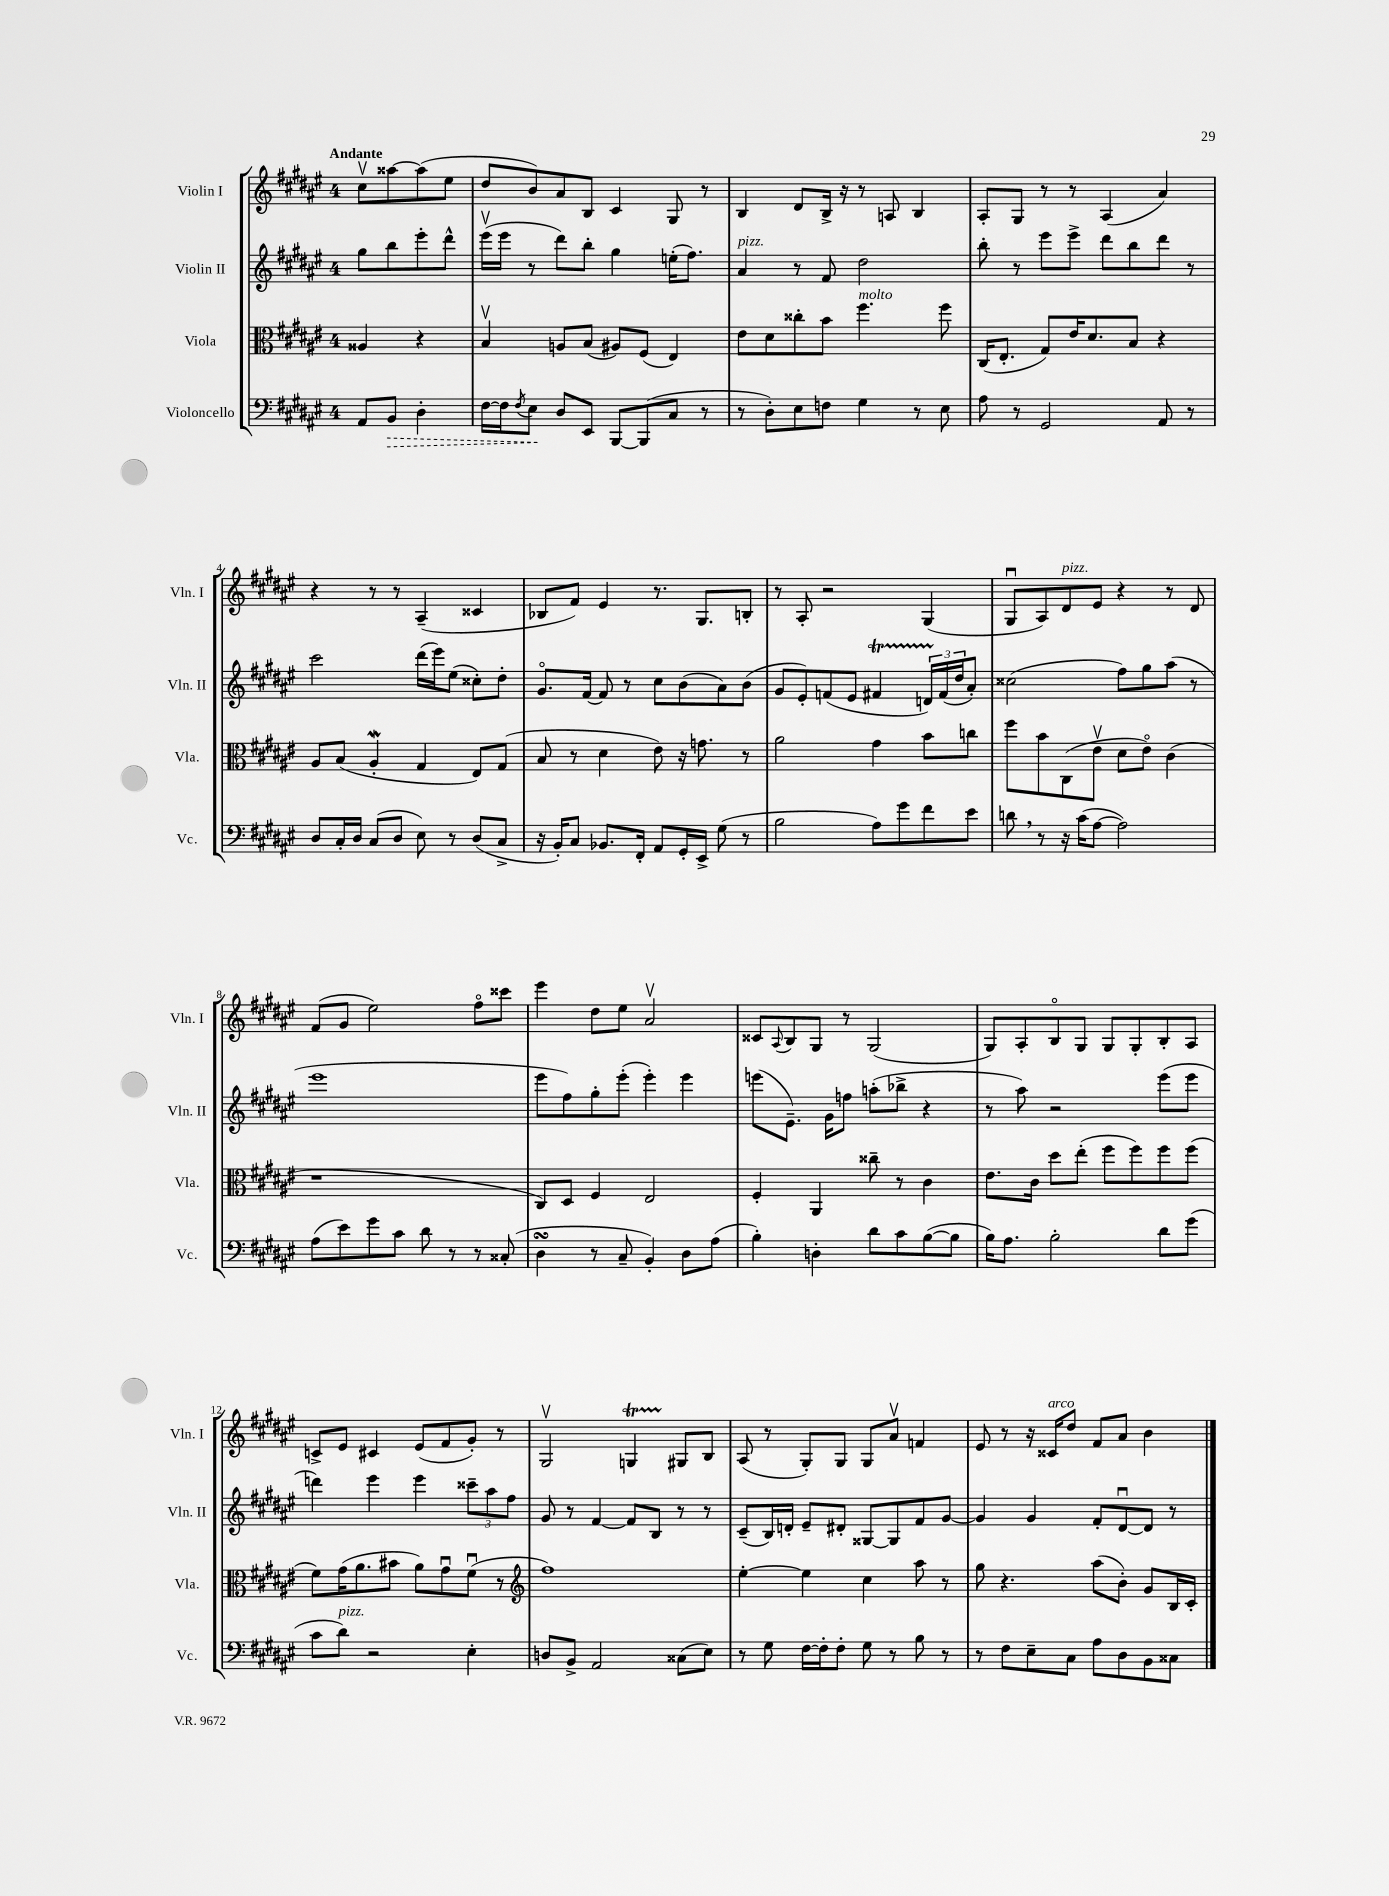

**kern	**dynam	**kern	**kern	**kern
*part4	*part4	*part3	*part2	*part1
*staff4	*staff4	*staff3	*staff2	*staff1
*I"Violoncello	*	*I"Viola	*I"Violin II	*I"Violin I
*I'Vc.	*	*I'Vla.	*I'Vln. II	*I'Vln. I
*clefF4	*	*clefC3	*clefG2	*clefG2
*k[f#c#g#d#a#e#]	*	*k[f#c#g#d#a#e#]	*k[f#c#g#d#a#e#]	*k[f#c#g#d#a#e#]
*M4/4	*	*M4/4	*M4/4	*M4/4
=	=	=	=	=
!	!	!	!	!LO:TX:a:B:t=Andante
8AA#/L	.	4A##X/	8gg#\L	8cc#v\L
!	!LO:HP:b	!	!	!
8BB/J	>	.	8bb\	[8aa##X\
4D#'\	.	4r	8eee#'\	(8aa##\]
.	.	.	8ddd#^^\J	8ee#\J
=1	=1	=1	=1	=1
[16F#\LL	.	4Bv/	(16eee#v\LL	8dd#/L
16F#\J]	.	.	16eee#\JJ	.
8qF#/	.	.	.	.
8E#\J	.	.	8r	8b/)
8D#/L	]	8An/L	8ddd#\L)	8a#/
8EE#/J	.	(8B/J	8bb'\J	8B/J
[8BBB/L	.	8A#X/L)	4gg#\	4c#/
(8BBB/]	.	(8F#/J	.	.
8C#/J	.	4E#/)	(16een'\KL	8G#/
.	.	.	8.ff#\J)	.
8r	.	.	.	8r
=2	=2	=2	=2	=2
!	!	!	!LO:TX:a:i:t=pizz.	!
8r	.	8e#\L	4a#/	4B/
8D#'\L)	.	8d#\	.	.
8E#\	.	8cc##X'\	8r	8d#/L
8Fn\J	.	8b\J	8f#/	16B^/Jk
.	.	.	.	16r
!	!	!LO:TX:a:i:t=molto	!	!
4G#\	.	4.ff#\	2dd#\	8r
.	.	.	.	8An/
8r	.	.	.	4B/
8E#\	.	8ff#\	.	.
=3	=3	=3	=3	=3
8A#\	.	(16C#/KL	8bb'\	8A#'/L
.	.	8.E#'/J	.	.
8r	.	.	8r	8G#/J
2GG#/	.	8G#/L)	8eee#\L	8r
.	.	16e#/K	8eee#^\J	8r
.	.	8.d#/	.	.
.	.	.	8ddd#\L	(4A#/
.	.	8B/J	8bb\	.
8AA#/	.	4r	8ddd#\J	4a#/)
8r	.	.	8r	.
!!LO:LB:g=z
=4	=4	=4	=4	=4
8D#/L	.	8A#/L	2ccc#\	4r
16C#'/L	.	(8B/J	.	.
16D#/JJ	.	.	.	.
(8C#/L	.	4A#W'/	.	8r
8D#/J	.	.	.	8r
8E#\)	.	4G#/	(16ddd#\LL	(4A#~/
.	.	.	16eee#\J)	.
8r	.	.	(8ee#\J	.
(8D#/L	.	8E#/L)	8cc##X'\L)	4c##X/
8C#^/J	.	(8G#/J	8dd#'\J	.
=5	=5	=5	=5	=5
16r	.	8B/	8.g#/L	8B-X/L
16BB'/KL)	.	.	.	.
8C#/J	.	8r	.	8f#/J)
.	.	.	[16f#/Jk	.
8.BB-X/L	.	4d#\	8f#/]	4e#/
.	.	.	8r	.
16FF#'/Jk	.	.	.	.
8AA#/L	.	8e#\)	8cc#\L	8.r
16GG#'/L	.	16r	(8b\	.
16EE#^/JJ	.	8.gn\	.	8.G#/L
(8G#\	.	.	8a#\)	.
8r	.	8r	(8b\J	8Bn'/J
=6	=6	=6	=6	=6
2B\	.	2a#\	8g#/L	8r
.	.	.	8e#'/)	8A#'/
.	.	.	(8fn/	2r
.	.	.	8e#/J	.
8A#\L)	.	4g#\	4f#XT/	.
8g#\	.	.	.	.
8f#\	.	8b\L	24dnTTT/LL)	(4G#/
.	.	.	(24f#/	.
.	.	.	24dd#/J	.
8e#\J	.	8ccn\J	8a#'/J)	.
=7	=7	=7	=7	=7
8dn,\	.	8ff#\L	(2cc##X\	8G#u/L
8r	.	8b\	.	8A#/)
!	!	!	!	!LO:TX:a:i:t=pizz.
16r	.	(8C#\	.	8d#/
(16c#\KL	.	.	.	.
[8A#\J	.	8e#v\J	.	8e#/J
2A#\])	.	8d#\L	8ff#\L)	4r
.	.	8e#\J)	8gg#\	.
.	.	(4c#\	(8aa#\J	8r
.	.	.	8r	8d#/
!!LO:LB:g=z
=8	=8	=8	=8	=8
(8A#\L	.	1r	1eee#	(8f#/L
8e#\)	.	.	.	8g#/J
8g#\	.	.	.	2ee#\)
8c#\J	.	.	.	.
8d#\	.	.	.	.
8r	.	.	.	.
8r	.	.	.	8ff#\L
(8C##X'/	.	.	.	8ccc##X\J
=9	=9	=9	=9	=9
4D#sSSS\	.	8C#/L)	8eee#\L	4eee#\
.	.	8D#/J	8ff#\)	.
8r	.	4F#/	8gg#'\	8dd#\L
8C#~/	.	.	(8eee#'\J	8ee#\J
4BB'/)	.	2E#/	4eee#'\)	2a#v/
8D#\L	.	.	4eee#\	.
(8A#\J	.	.	.	.
=10	=10	=10	=10	=10
4B'\)	.	4F#'/	(8eeen\L	8c##X/L
.	.	.	.	8qqA#/
.	.	.	8.e#~\J)	8B/
4Dn'\	.	4AA#/	.	8G#/J
.	.	.	16g#\KL	.
.	.	.	8ffn\J	8r
8d#\L	.	8cc##X~\	(8aan'\L	(2G#/
8c#\	.	8r	8bb-X^\J	.
([8B\	.	4c#\	4r	.
8B\J]	.	.	.	.
=11	=11	=11	=11	=11
16B\KL)	.	8.e#\L	8r	8G#/L)
8.A#\J	.	.	.	.
.	.	.	8aa#\)	8A#'/
.	.	16c#\Jk	.	.
2B'\	.	8dd#\L	2r	8B/
.	.	(8ee#'\J	.	8G#/J
.	.	8ff#\L	.	8G#/L
.	.	8ff#\)	.	8G#'/
8d#\L	.	8ff#\	(8eee#\L	8B'/
(8g#\J	.	(8ff#\J	8eee#\J	8A#/J
!!LO:LB:g=z
=12	=12	=12	=12	=12
8c#\L	.	8f#\L)	4dddn\)	8cn^/L
!LO:TX:a:i:t=pizz.	!	!	!	!
8d#\J)	.	(16g#\K	.	8e#/J
.	.	8.a#\	.	.
2r	.	.	4eee#\	4c#X/
.	.	8b#X\J	.	.
.	.	8a#\L)	4eee#\	(8e#/L
.	.	8g#u\	.	8f#/
4E#'\	.	(8f#u\J	12ccc##X~\L	8g#'/J)
.	.	.	12aa#\	.
.	.	8r	.	8r
.	.	.	12ff#\J	.
=13	=13	=13	=13	=13
*	*	*clefG2	*	*
8Dn/L	.	1ff#)	8g#/	2G#v/
8BB^/J	.	.	8r	.
2AA#/	.	.	[4f#/	.
.	.	.	8f#/L]	4GnT/
.	.	.	8B/J	.
(8C##X\L	.	.	8r	8G#X/L
8E#\J)	.	.	8r	8B/J
=14	=14	=14	=14	=14
8r	.	[4ee#'\	(8c#~/L	(8A#/
8G#\	.	.	16B/L)	8r
.	.	.	16dn'/JJ	.
[16F#\LL	.	4ee#\]	8e#~/L	8G#'/L)
16F#'\J]	.	.	.	.
8F#'\J	.	.	8d#X'/J	8G#/J
8G#\	.	4cc#\	[8G##X/L	8G#/L
8r	.	.	8G##/]	8a#v/J
8B\	.	8aa#\	8f#/	4fn/
8r	.	8r	[8g#/J	.
=15	=15	=15	=15	=15
8r	.	8gg#\	4g#/]	8e#/
8F#\L	.	4.r	.	8r
8E#~\	.	.	4g#/	16r
!	!	!	!	!LO:TX:a:i:t=arco
.	.	.	.	16c##X/KL
8C#\J	.	.	.	8dd#/J
8A#\L	.	(8aa#\L	8f#'/L	8f#/L
8D#\	.	8b'\J)	[8d#u/	8a#/J
8BB\	.	8g#/L	8d#/J]	4b\
8C##X\J	.	16B/L	8r	.
.	.	16c#'/JJ	.	.
==	==	==	==	==
*-	*-	*-	*-	*-
